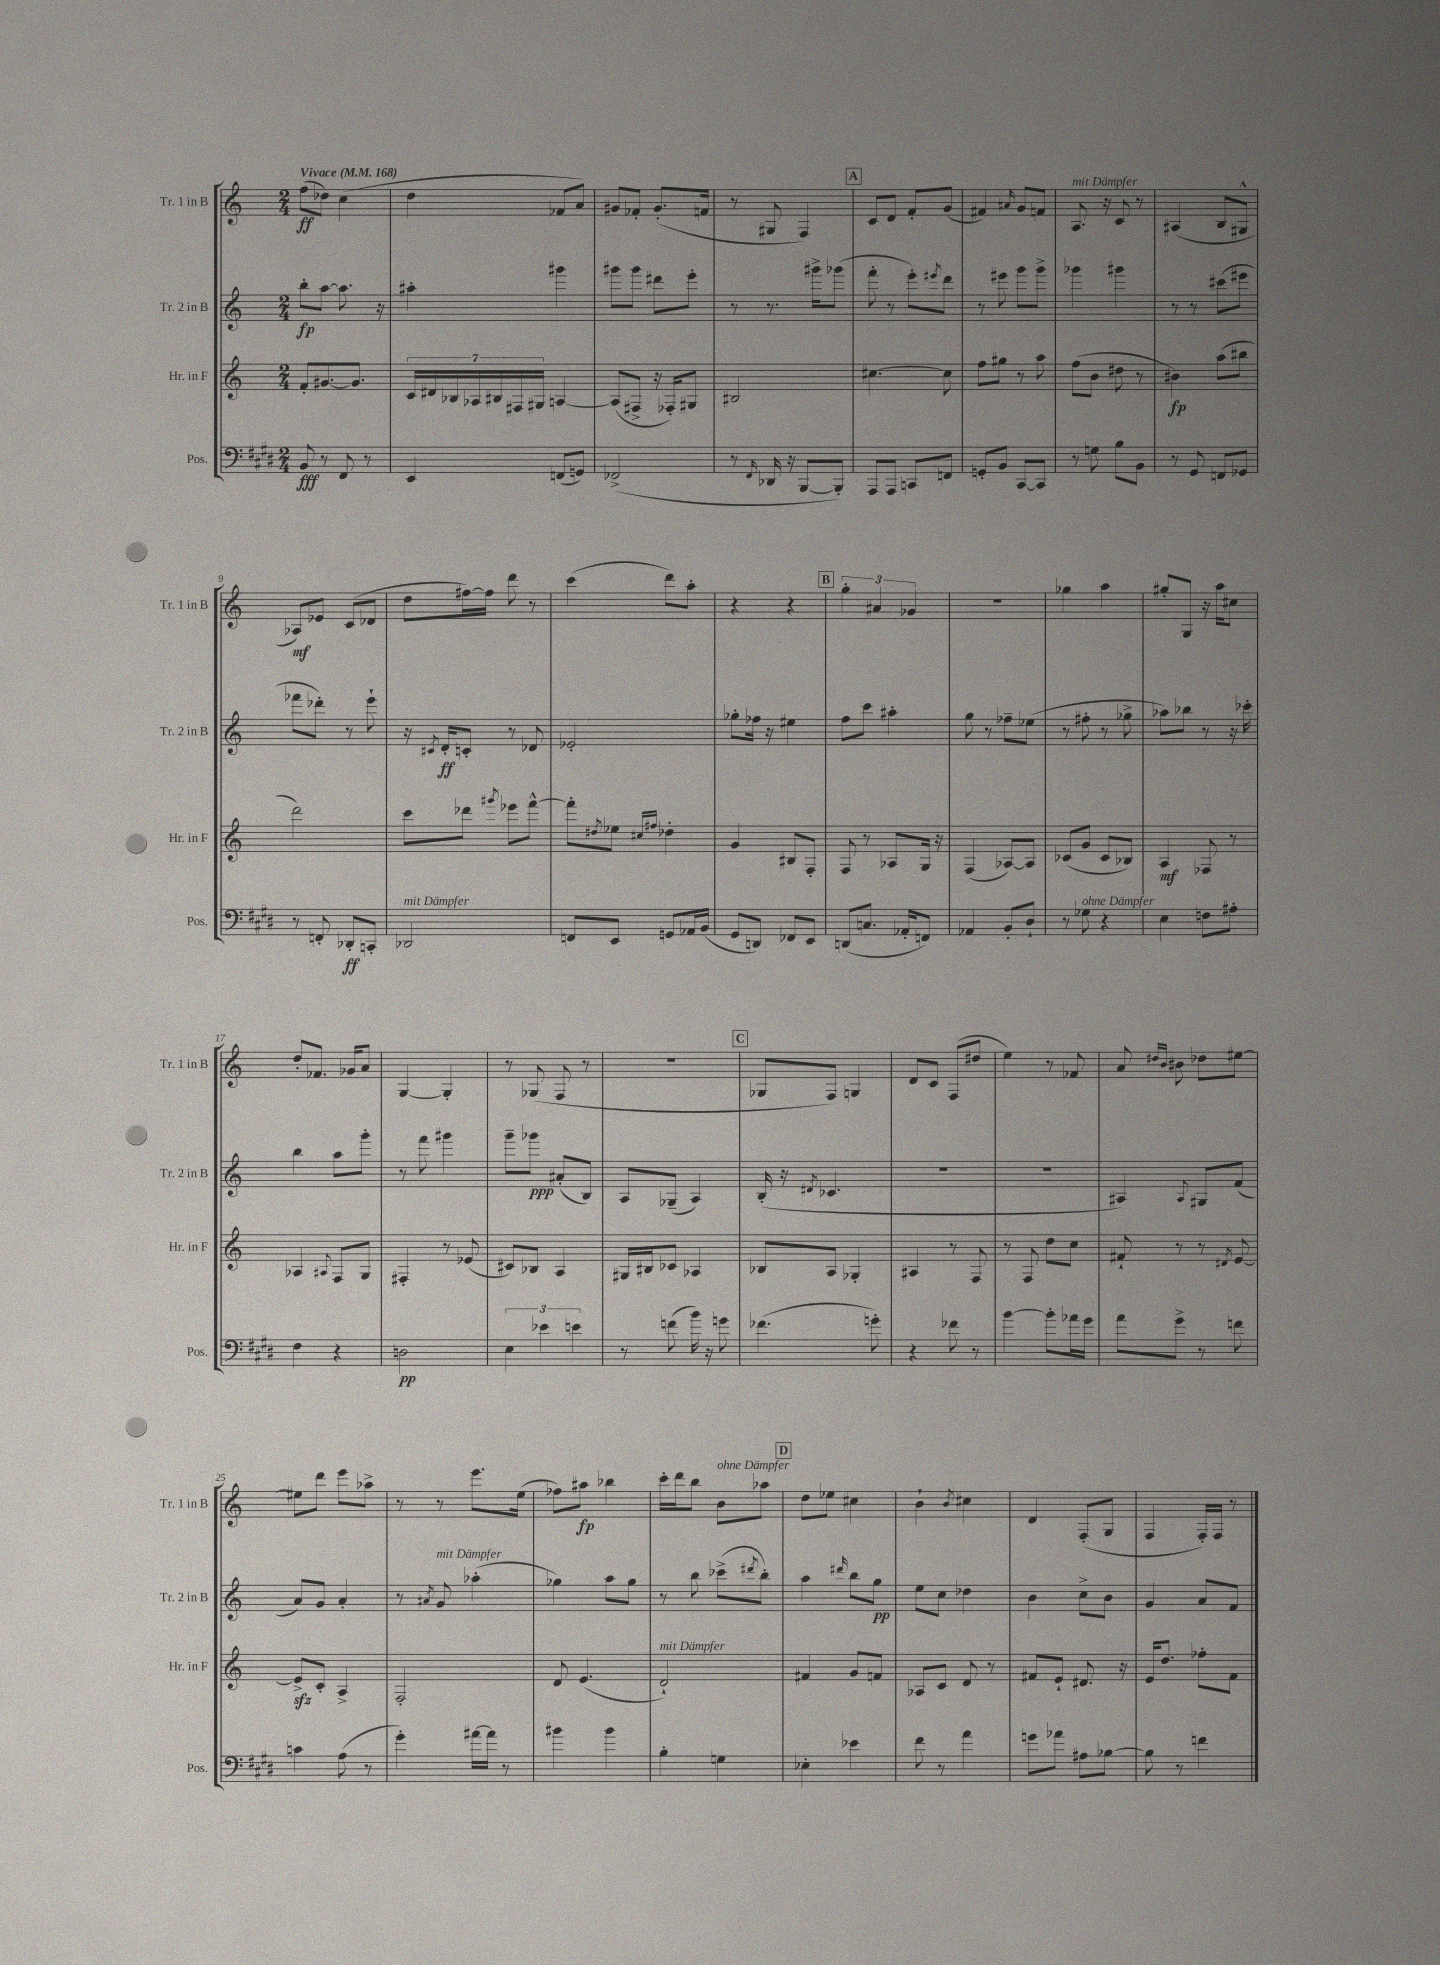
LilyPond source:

<<
\new StaffGroup <<
\new Staff = "s0" \with { instrumentName = "Tr. 1 in B" shortInstrumentName = "Tr. 1 in B" } {
    \clef treble \key c \major \numericTimeSignature \time 2/4 \tempo "Vivace" 4 = 168
    f''8\ff( des''8) c''4( |
    d''4 fes'8 a'8) |
    gis'8 fes'8-. gis'8.-.( f'16 |
    r8 gis8 f4) |
    \mark \markup { \box "A" } c'8 d'8 f'8-. g'8( |
    fis'4) \grace { ais'16 } g'8 f'8 |
    a8.^\markup { \italic "mit Dämpfer" } r16 c'8 r8 |
    ais4( b8 gis8-^ |
    aes8\mf) ees'8 c'8( des'8 |
    d''8 fis''16~) fis''16 d'''8 r8 |
    c'''4( d'''8) a''8-. |
    r4 r4 |
    \mark \markup { \box "B" } \tuplet 3/2 { g''4-. ais'4 ges'4 } |
    R2 |
    ges''4 a''4 |
    gis''8-. g8 r16 a''16 cis''8 |
    d''8-. fes'8. ges'16 a'8 |
    g4~ g4-. |
    r8 ges8( f8 r8 |
    r2 |
    \mark \markup { \box "C" } ges8 f8) g4 |
    d'8 c'8 f8( dis''8 |
    e''4) r8 fes'8 |
    a'8 \grace { dis''16 b'16 } bis'8 des''8 eis''8~ |
    eis''8 d'''8 e'''8 aes''8-> |
    r8 r8 e'''8. e''16( |
    fes''8) ais''8\fp bes''4 |
    c'''16-. d'''16 b''8 b'8^\markup { \italic "ohne Dämpfer" } aes''8 |
    \mark \markup { \box "D" } d''8 ees''8 cis''4 |
    b'4-! \acciaccatura { b'8 } cis''4 |
    d'4 f8-.( g8 |
    f4 f16-.) f16 r8 \bar "|." |
}
\new Staff = "s1" \with { instrumentName = "Tr. 2 in B" shortInstrumentName = "Tr. 2 in B" } {
    \clef treble \key c \major \numericTimeSignature \time 2/4
    b''8-.\fp a''8~ a''8. r16 |
    ais''4-. gis'''4 |
    gis'''8 gis'''8 dis'''8 e'''8-. |
    r8 r8. gis'''16-> ges'''8( |
    \mark \markup { \box "A" } f'''8-. r8 e'''8-.) \acciaccatura { eis'''8 } d'''8 |
    r8 eis'''8 g'''8 g'''8-> |
    ges'''4 gis'''4 |
    r8 r8 cis'''8( eis'''8 |
    fes'''8 des'''8-.) r8 e'''8-! |
    r16 \acciaccatura { cis'8 } d'16-.\ff c'8-. r8 des'8 |
    ees'2-. |
    ges''8-. fes''16 r16 eis''4 |
    \mark \markup { \box "B" } f''8 c'''8 ais''4-. |
    g''8 r8 fes''8-- ees''8( |
    r8 fis''8-. r8 ges''8-> |
    aes''8) bes''8 r8 r16 ces'''16-. |
    b''4 a''8 g'''8-. |
    r8 f'''8 gis'''4 |
    g'''8-- ges'''8\ppp ais'8-.( b8) |
    a8 ges8--( a4) |
    \mark \markup { \box "C" } b16-.( r16 \acciaccatura { dis'8 } ces'4. |
    R2 |
    r2 |
    ais4) \appoggiatura { ais8 } gis8 f'8( |
    a'8) g'8 a'4-. |
    r8 \acciaccatura { ais'8 } g'8^\markup { \italic "mit Dämpfer" } aes''4-.( |
    ges''4) a''8 ges''8 |
    r8 b''8 ces'''8->( \acciaccatura { dis'''8 } b''8-.) |
    \mark \markup { \box "D" } a''4 \grace { dis'''16 } b''8 g''8\pp |
    e''8 c''8 des''4 |
    b'4 c''8-> b'8 |
    g'4 a'8 f'8 \bar "|." |
}
\new Staff = "s2" \with { instrumentName = "Hr. in F" shortInstrumentName = "Hr. in F" } {
    \clef treble \key c \major \numericTimeSignature \time 2/4
    f'8-. gis'8.~ gis'8. |
    \tuplet 7/4 { c'16 dis'16 bes16 aes16 bis16 fis16 gis16 } a4~ |
    a8( fis8-> r16 fes16-.) gis8 |
    bis2 |
    \mark \markup { \box "A" } cis''4.~ cis''8 |
    f''8 gis''8 r8 a''8 |
    f''8( b'8 dis''8 r8 |
    bis'4\fp) a''8( bis''8 |
    d'''2) |
    c'''8 des'''8 \acciaccatura { gis'''8 } ees'''8 f'''8~-^ |
    f'''8-. \acciaccatura { dis''8 } ees''8 \grace { cis''16 fis''16 } des''4-. |
    g'4 bis8 f8-. |
    \mark \markup { \box "B" } f8 r8 aes8 g16 r16 |
    f4( aes8~) aes8 |
    ces'8( g'8 ces'8 bes8) |
    a4\mf fes8 r8 |
    aes4 \appoggiatura { ais8 } f8 g8 |
    fis4-. r8 ees'8( |
    cis'8) bes8 a4 |
    gis16 bis16 ces'8 aes4 |
    \mark \markup { \box "C" } bes8 a8 ges4-. |
    ais4 r8 f8 |
    r8 f8 d''8 c''8 |
    fis'8-! r8 r8 \acciaccatura { dis'8 } e'8~ |
    e'8->\sfz c'8-. a4-> |
    f2-. |
    d'8 e'4.( |
    d'2-!^\markup { \italic "mit Dämpfer" }) |
    \mark \markup { \box "D" } fis'4 g'8 f'8 |
    aes8 c'8 d'8 r8 |
    fis'8 e'8-! dis'8. r16 |
    e'16 d''8. fes''8-. f'8 \bar "|." |
}
\new Staff = "s3" \with { instrumentName = "Pos." shortInstrumentName = "Pos." } {
    \clef bass \key e \major \numericTimeSignature \time 2/4
    b,8\fff r8 fis,8 r8 |
    e,4 f,8( g,8) |
    fes,2->( |
    r8 \grace { fis,16 } des,16 r16 b,,8~ b,,8-.) |
    \mark \markup { \box "A" } a,,8 a,,8 c,8 f,8 |
    g,8-. b,8 cis,8~ cis,8 |
    r8 g8 b8 b,8 |
    r8 gis,8 f,8 ges,8 |
    r8 f,8-. des,8-.\ff c,8-. |
    des,2^\markup { \italic "mit Dämpfer" } |
    f,8 e,8 g,8 aes,16 b,16( |
    gis,8 d,8) fes,8 e,8 |
    \mark \markup { \box "B" } d,8( c8. aes,16-. f,8) |
    aes,4 b,8-. dis8-! |
    r8 ges8^\markup { \italic "ohne Dämpfer" } r4 |
    e4 f8 ais8-. |
    fis4 r4 |
    d2\pp |
    \tuplet 3/2 { e4 ees'4 e'4 } |
    r8 f'8( b'16) r16 g'8 |
    \mark \markup { \box "C" } fes'4.( g'8-.) |
    r4 fes'8 r8 |
    b'4~ b'8-. aes'16 gis'16 |
    a'8 gis'8-> r8 f'8 |
    c'4 a8( r8 |
    gis'4-.) ais'16~ ais'16 r8 |
    bis'4 bis'4 |
    b4-. g4 |
    \mark \markup { \box "D" } ees4-. ees'4 |
    fis'8 r8 a'4 |
    g'8 aes'8 ais8 bes8~ |
    bes8 r8 f'4 \bar "|." |
}
>>
>>
